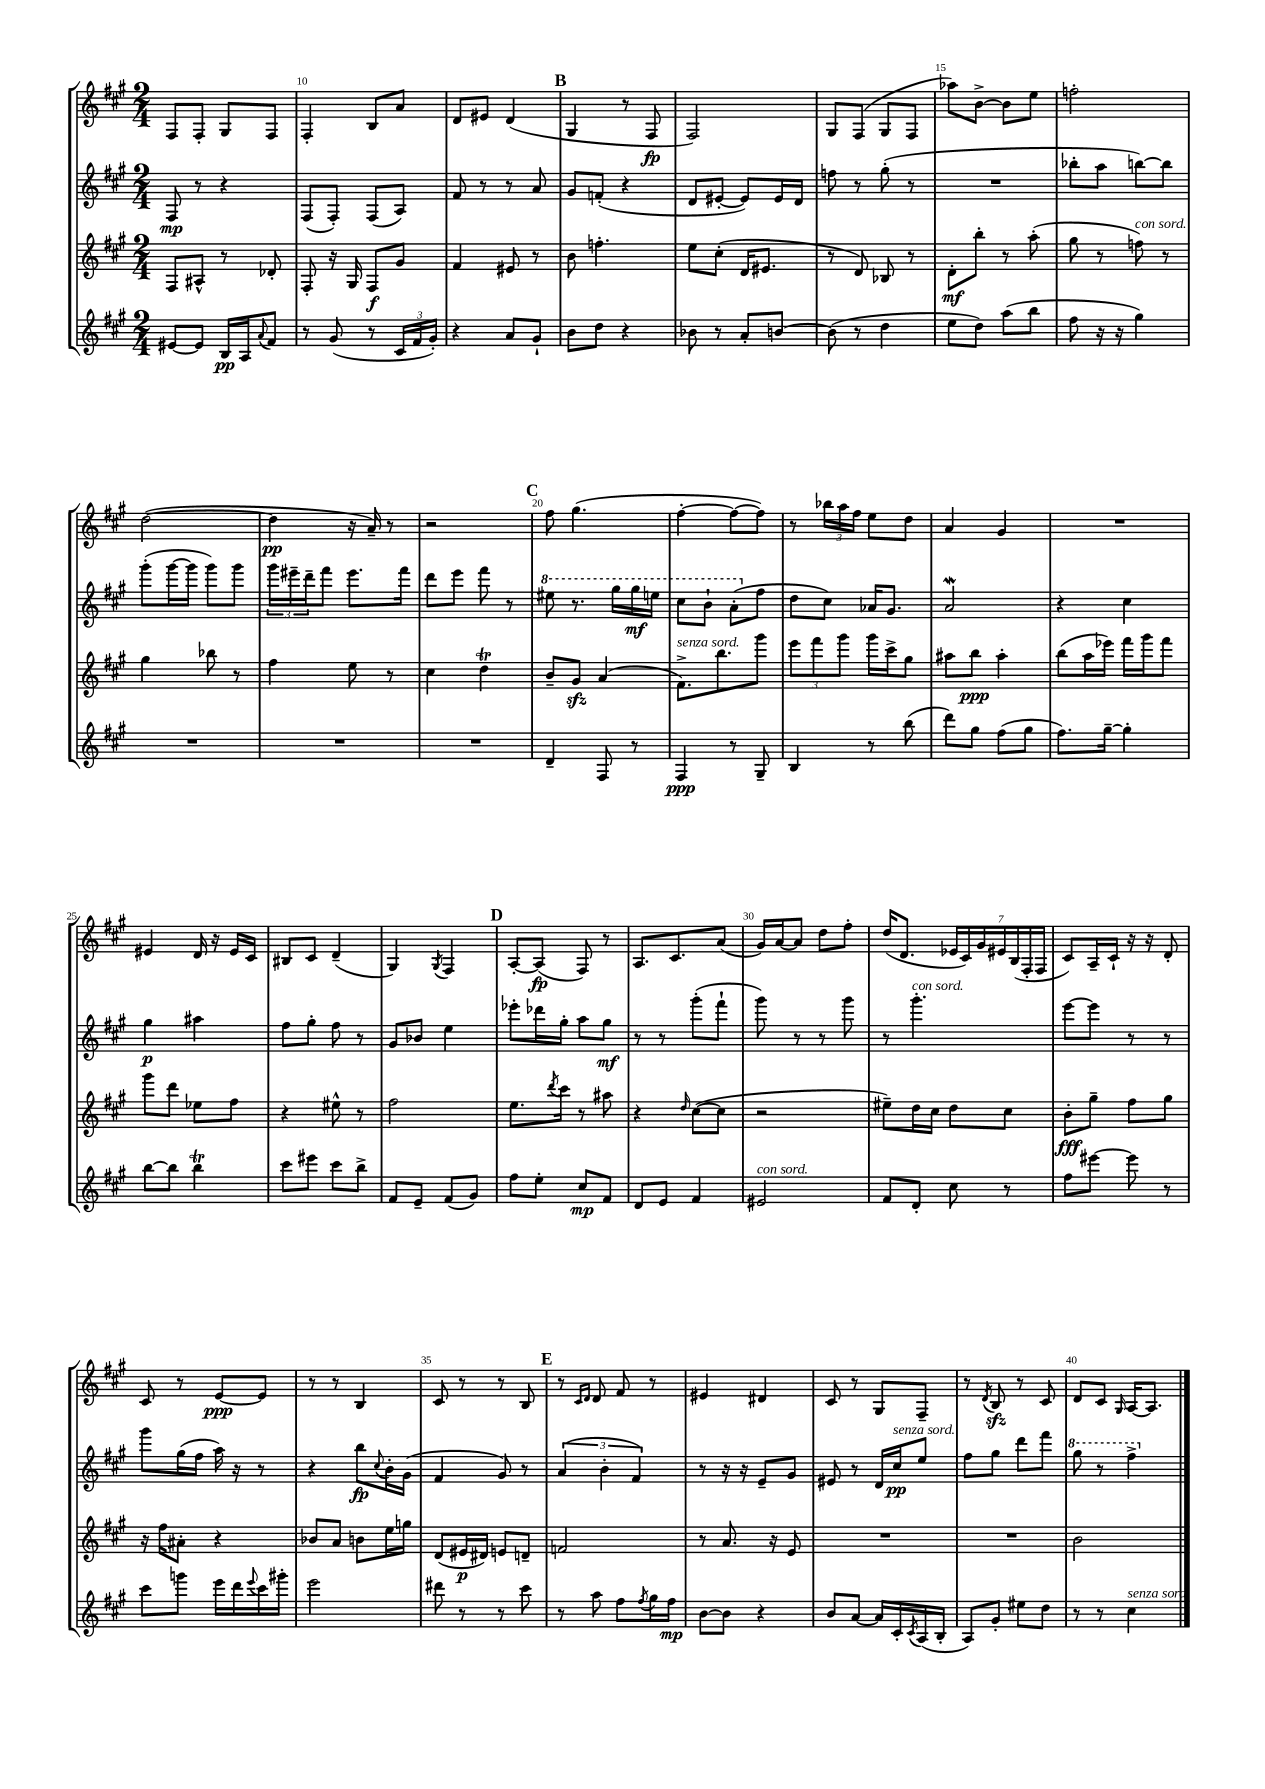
<<
\new StaffGroup <<
\new Staff = "s0" {
    \clef treble \key a \major \numericTimeSignature \time 2/4
    fis8 fis8-. gis8 fis8 |
    fis4-. b8 a'8 |
    d'8 eis'8 d'4( |
    \mark \markup { \bold "B" } gis4 r8 fis8\fp |
    fis2) |
    gis8 fis8( gis8 fis8 |
    aes''8) b'8~-> b'8 e''8 |
    f''2-. |
    d''2~( |
    d''4\pp r16 a'16--) r8 |
    r2 |
    \mark \markup { \bold "C" } fis''8 gis''4.( |
    fis''4~-. fis''8~ fis''8) |
    r8 \tuplet 3/2 { bes''16 a''16 fis''16 } e''8 d''8 |
    a'4 gis'4 |
    R2 |
    eis'4 d'16 r16 eis'16 cis'16 |
    bis8 cis'8 d'4--( |
    gis4) \acciaccatura { gis8 } fis4 |
    \mark \markup { \bold "D" } a8~-. a8\fp( fis8) r8 |
    a8. cis'8. a'8( |
    gis'16) a'16~ a'8 d''8 fis''8-. |
    d''16( d'8. \tuplet 7/4 { ees'16 cis'16) gis'16 eis'16 b16( fis16-. fis16 } |
    cis'8) a16-- cis'16-! r16 r16 d'8-. |
    cis'8 r8 e'8~\ppp e'8 |
    r8 r8 b4 |
    cis'8 r8 r8 b8 |
    \mark \markup { \bold "E" } r8 \grace { cis'16 d'16 } d'8 fis'8 r8 |
    eis'4 dis'4 |
    cis'8 r8 gis8 fis8-- |
    r8 \acciaccatura { d'8 } b8\sfz r8 cis'8 |
    d'8 cis'8 \grace { gis16 } a16~ a8. \bar "|." |
}
\new Staff = "s1" {
    \clef treble \key a \major \numericTimeSignature \time 2/4
    fis8\mp r8 r4 |
    fis8( fis8-.) fis8( a8) |
    fis'8 r8 r8 a'8 |
    \mark \markup { \bold "B" } gis'8 f'8-.( r4 |
    d'8 eis'8~-. eis'8) eis'16 d'16 |
    f''8 r8 gis''8-.( r8 |
    R2 |
    bes''8-. a''8 b''8~) b''8 |
    gis'''8-.( gis'''16~ gis'''16 gis'''8) gis'''8 |
    \tuplet 3/2 { gis'''16 eis'''16-- d'''16-- } fis'''8 eis'''8. fis'''16 |
    d'''8 e'''8 fis'''8 r8 |
    \mark \markup { \bold "C" } \ottava #1 eis'''8 r8. gis'''16 gis'''16\mf e'''16 |
    cis'''8 b''8-! a''8-.( \ottava #0 fis''8 |
    d''8 cis''8) aes'16 gis'8. |
    a'2\mordent |
    r4 cis''4 |
    gis''4\p ais''4 |
    fis''8 gis''8-. fis''8 r8 |
    gis'8 bes'8 e''4 |
    \mark \markup { \bold "D" } ees'''8-. des'''16 gis''16-. a''8 gis''8\mf |
    r8 r8 gis'''8-.( fis'''8-! |
    gis'''8) r8 r8 gis'''8 |
    r8 gis'''4.-.^\markup { \italic "con sord." } |
    e'''8~ e'''8 r8 r8 |
    gis'''8 gis''16( fis''16 a''16) r16 r8 |
    r4 b''8\fp \appoggiatura { cis''8 } b'16-. gis'16( |
    fis'4 gis'8) r8 |
    \mark \markup { \bold "E" } \tuplet 3/2 { a'4( b'4-. fis'4) } |
    r8 r16 r16 e'8-- gis'8 |
    eis'8 r8 d'16 cis''16\pp^\markup { \italic "senza sord." } e''8 |
    fis''8 gis''8 d'''8 fis'''8 |
    \ottava #1 gis'''8 r8 fis'''4-> \ottava #0 \bar "|." |
}
\new Staff = "s2" {
    \clef treble \key a \major \numericTimeSignature \time 2/4
    fis8 ais8-^ r8 des'8-. |
    fis8-. r16 gis16 fis8\f gis'8 |
    fis'4 eis'8 r8 |
    \mark \markup { \bold "B" } b'8 f''4.-. |
    e''8 cis''8-.( d'16 eis'8. |
    r8 d'8) bes8 r8 |
    d'8-.\mf b''8-. r8 a''8-.( |
    gis''8 r8 f''8^\markup { \italic "con sord." }) r8 |
    gis''4 bes''8 r8 |
    fis''4 e''8 r8 |
    cis''4 d''4\trill |
    \mark \markup { \bold "C" } b'8-- gis'8\sfz a'4( |
    fis'8.->^\markup { \italic "senza sord." }) b''8. gis'''8 |
    \tuplet 3/2 { e'''8 fis'''8 gis'''8 } gis'''16 cis'''16-> gis''8 |
    ais''8 b''8\ppp ais''4-. |
    b''8( a''16 ees'''16) fis'''16 gis'''16 fis'''8 |
    gis'''8 d'''8 ees''8 fis''8 |
    r4 eis''8-^ r8 |
    fis''2 |
    \mark \markup { \bold "D" } e''8. \acciaccatura { d'''8 } cis'''16 r8 ais''8 |
    r4 \grace { d''16 } cis''8~( cis''8 |
    r2 |
    eis''8--) d''16 cis''16 d''8 cis''8 |
    b'8-.\fff gis''8-- fis''8 gis''8 |
    r16 fis''16 ais'8-. r4 |
    bes'8 a'8 b'8 e''16 g''16 |
    d'8( eis'16\p dis'16) e'8 d'8-- |
    \mark \markup { \bold "E" } f'2 |
    r8 a'8. r16 e'8 |
    R2 |
    R2 |
    b'2 \bar "|." |
}
\new Staff = "s3" {
    \clef treble \key a \major \numericTimeSignature \time 2/4
    eis'8~ eis'8 b16\pp a16 \appoggiatura { a'8 } fis'8 |
    r8 gis'8( r8 \tuplet 3/2 { cis'16 fis'16 gis'16-.) } |
    r4 a'8 gis'8-! |
    \mark \markup { \bold "B" } b'8 d''8 r4 |
    bes'8 r8 a'8-. b'8~ |
    b'8( r8 d''4 |
    e''8 d''8) a''8( b''8 |
    fis''8 r16 r16 gis''4) |
    R2 |
    R2 |
    R2 |
    \mark \markup { \bold "C" } d'4-- fis8 r8 |
    fis4\ppp r8 gis8-- |
    b4 r8 b''8( |
    d'''8) gis''8 fis''8( gis''8 |
    fis''8.) gis''16~-- gis''4-. |
    b''8~ b''8 b''4\trill |
    cis'''8 eis'''8 cis'''8 b''8-> |
    fis'8 e'8-- fis'8( gis'8) |
    \mark \markup { \bold "D" } fis''8 e''8-. cis''8\mp fis'8 |
    d'8 e'8 fis'4 |
    eis'2^\markup { \italic "con sord." } |
    fis'8 d'8-. cis''8 r8 |
    fis''8 eis'''8~ eis'''8 r8 |
    cis'''8 g'''8 e'''16 d'''16 \appoggiatura { e'''8 } cis'''16 gis'''16-. |
    e'''2 |
    dis'''8 r8 r8 cis'''8 |
    \mark \markup { \bold "E" } r8 a''8 fis''8 \acciaccatura { fis''8 } gis''16 fis''16\mp |
    b'8~ b'8 r4 |
    b'8 a'8~ a'16 cis'16-. \acciaccatura { cis'8 } a16( b16-. |
    a8) gis'8-. eis''8 d''8 |
    r8 r8 cis''4^\markup { \italic "senza sord." } \bar "|." |
}
>>
>>
\layout { \context { \Score currentBarNumber = #9 \override BarNumber.break-visibility = ##(#f #t #t) barNumberVisibility = #(every-nth-bar-number-visible 5) } }
